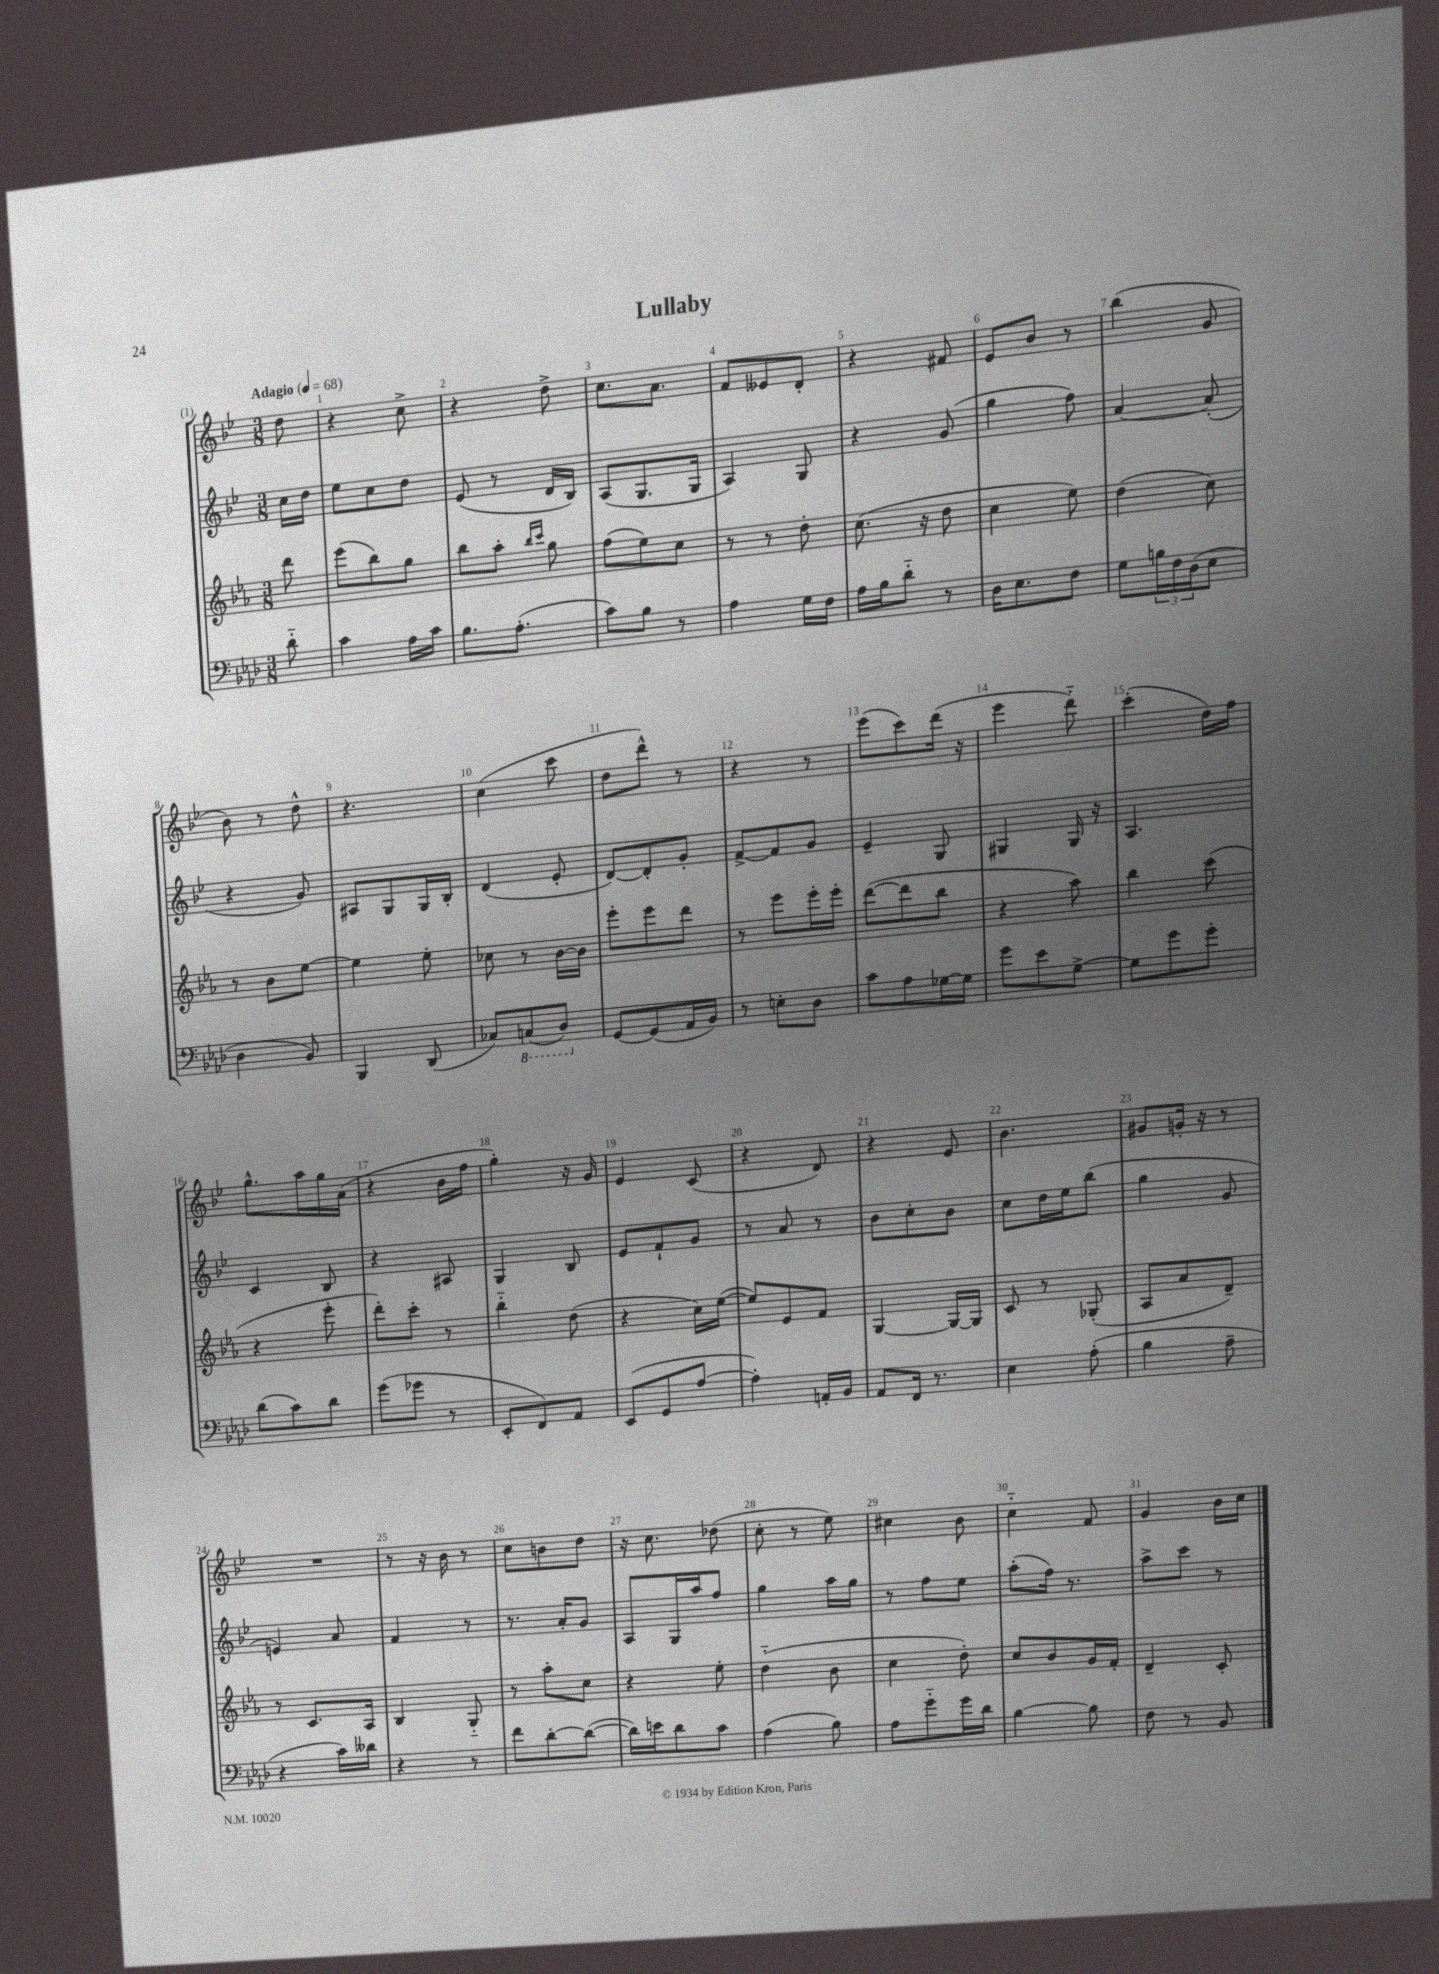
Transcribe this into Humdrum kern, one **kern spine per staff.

**kern	**kern	**kern	**kern
*staff4	*staff3	*staff2	*staff1
*clefF4	*clefG2	*clefG2	*clefG2
*k[b-e-a-d-]	*k[b-e-a-]	*k[b-e-]	*k[b-e-]
*M3/8	*M3/8	*M3/8	*M3/8
*MM68	*MM68	*MM68	*MM68
8d-'~\	8ddd\	16cc\LL	8dd\
.	.	16dd\JJ	.
=	=	=	=
4c\	(8eee-\L	8ee-\L	4r
.	8bb-\)	8cc\	.
16A-\LL	8gg\J	8dd\J	8cc^\
16c\JJ	.	.	.
=	=	=	=
8.B-\L	8bb-\L	(8e-/	4r
.	8aa-'\J	8r	.
(8.A-'\J	.	.	.
.	16qqbb-/LL	.	.
.	16qqccc/JJ	.	.
.	8gg\	16d/LL	8dd^\
.	.	16B-/JJ)	.
=	=	=	=
8c\L)	(8ff\L	(8A/L	8.cc\L
8B-\J	8ee-\)	8.G/	.
.	.	.	8.a\J
8r	8cc\J	.	.
.	.	16G/Jk	.
=	=	=	=
4A-\	8r	4A/)	8f/L
.	8r	.	8e--/
16G\LL	8dd'\	8G/	8d'/J
16F\JJ	.	.	.
=	=	=	=
16A-\LL	(8.cc\	4r	4r
16B-\J	.	.	.
8d-'~\J	.	.	.
.	16r	.	.
8r	8dd\	(8g/	8f#/
=	=	=	=
16D-\LK	4cc\	4gg\	8e-/L
8.E-\	.	.	.
.	.	.	8b-/J
8F\J	8ee-\)	8ff\)	8r
=	=	=	=
8G\L	(4dd\	[4a/	(4bb-\
24B\L	.	.	.
24F\	.	.	.
(24D-\J	.	.	.
8E-\J	8cc\)	(8a'/]	8g/
=	=	=	=
4D-\	8r	4r	8b-\)
.	8b-\L	.	8r
8BB-/)	[8ee-\J	8g/)	8dd^^\
=	=	=	=
4BBB-/	4ee-\]	8A#/L	4.r
.	.	8G/	.
(8DD-/	8ee-'\	16G/L	.
.	.	16B-'/JJ	.
=	=	=	=
8C-/L)	8cc-\	(4d/	(4cc\
(8CC/	8r	.	.
8DD-/J)	[16b-\LL	8e-'/	8ccc\
.	16b-\]JJ	.	.
=	=	=	=
[8GG/L	8eee-'\L	[8d/L)	8dd\L
(8GG/]	8eee-\	8d'/]	8ddd^^\J)
16AA-/L	8ddd\J	8g'/J	8r
16BB-/JJ)	.	.	.
=	=	=	=
8r	8r	[8f^/L	4r
8E'\L	8eee-\L	8f/]	.
8D-\J	16eee-'\L	8g/J	8r
.	16eee-'\JJ	.	.
=	=	=	=
8c\L	([8ddd\L	4e-~/	(8eee-\L
8A-\	8ddd\]	.	8ccc\)
[16G-\L	8bb-\J	8G/	(16ddd\Jk
16G-\]JJ	.	.	16r
=	=	=	=
8g\L	4r	4G#/	4eee-\
8e-\	.	.	.
[8G^\J	8aa-\)	16G#/	8ddd'~\)
.	.	16r	.
=	=	=	=
8G\]L	4bb-\	4.A/	(4ccc'\
8g\	.	.	.
8g'\J	(8ccc\	.	16dd\LL)
.	.	.	16ff\JJ
=	=	=	=
(8d-\L	4r	4c/	8.gg^^\L
8c\)	.	.	.
.	.	.	16aa\L
8d-\J	8eee-'\	8B-/	16gg\
.	.	.	(16a\JJ
=	=	=	=
(8g\L	8ddd'\L)	4r	4r
8g-\J	8ccc'\J	.	.
8r	8r	8A#/	16b-\LL
.	.	.	16ff\JJ
=	=	=	=
8EE-'/L	4bb-'~\	4G/	4gg'\)
8FF/)	.	.	.
8AA-/J	(8dd\	8B-/	16r
.	.	.	16g/
=	=	=	=
(8EE-/L	4r	8e-/L	4e-/
8GG/	.	8f`/	.
[8A-/J	16cc\LL)	8g/J	(8c/
.	([16ee-\JJ	.	.
=	=	=	=
4A-'\])	8ee-/]L)	8r	4r
.	8e-/	8a/	.
16AA'/LL	8f/J	8r	8d/)
16BB-/JJ	.	.	.
=	=	=	=
8AA-/L	[4G/	8b-\L	4r
16FF/Jk	.	8cc'\	.
8.r	.	.	.
.	16G/_LL	8b-\J	8e-/
.	16G/]JJ	.	.
=	=	=	=
4E-\	8c/	8cc\L	4.b-\
.	8r	16dd\L	.
.	.	16ee-\J	.
(8A-'\	(8G-'/	(8bb-\J	.
=	=	=	=
4B-\	8A-/L	4gg\	8g#/L
.	8a-/	.	16g'/Jk
.	.	.	16r
8A-~\	8d~/J)	8g/	8r
=	=	=	=
4r	8r	4e/)	4.r
.	8.c/L	.	.
16c\LL)	.	8a/	.
16d--\JJ	16A-/Jk	.	.
=	=	=	=
4r	4B-/	4f/	8r
.	.	.	16r
.	.	.	16b-\
8r	8G'~/	8r	8r
=	=	=	=
8f\L	8r	8.r	8cc\L
[8d-'\	8aa-'\L	.	8b\
.	.	16a'/LK	.
(8d-\_J	8cc\J	8g/J	8dd\J
=	=	=	=
16d-\]LL)	4r	8A/L	16r
16e\J	.	.	8.cc\
8d-\	.	16G/L	.
.	.	16aa/J	.
8c\J	8ee-'\	8ff/J	(8dd-\
=	=	=	=
(4A-\	(4dd'~\	4gg\	8cc'\
.	.	.	8r
8B-\)	8b-\	16aa\LL	8ee-\)
.	.	16gg\JJ	.
=	=	=	=
8A-\L	4cc\	8r	4cc#\
8g'~\	.	8ff\L	.
16g\L	8dd'\)	8ee-\J	8b-\
16d-\JJ	.	.	.
=	=	=	=
[4B-\	8cc/L	(8aa'\L	4cc'~\
.	8b-/	16ff\Jk)	.
.	.	8.r	.
8B-\]	16g/L	.	8f/
.	16f'/JJ	.	.
=	=	=	=
8F\	4d~/	8aa^\L	4g/
8r	.	8ccc\J	.
8BB-/	8c'/	8r	16b-\LL
.	.	.	16cc\JJ
==	==	==	==
*-	*-	*-	*-
